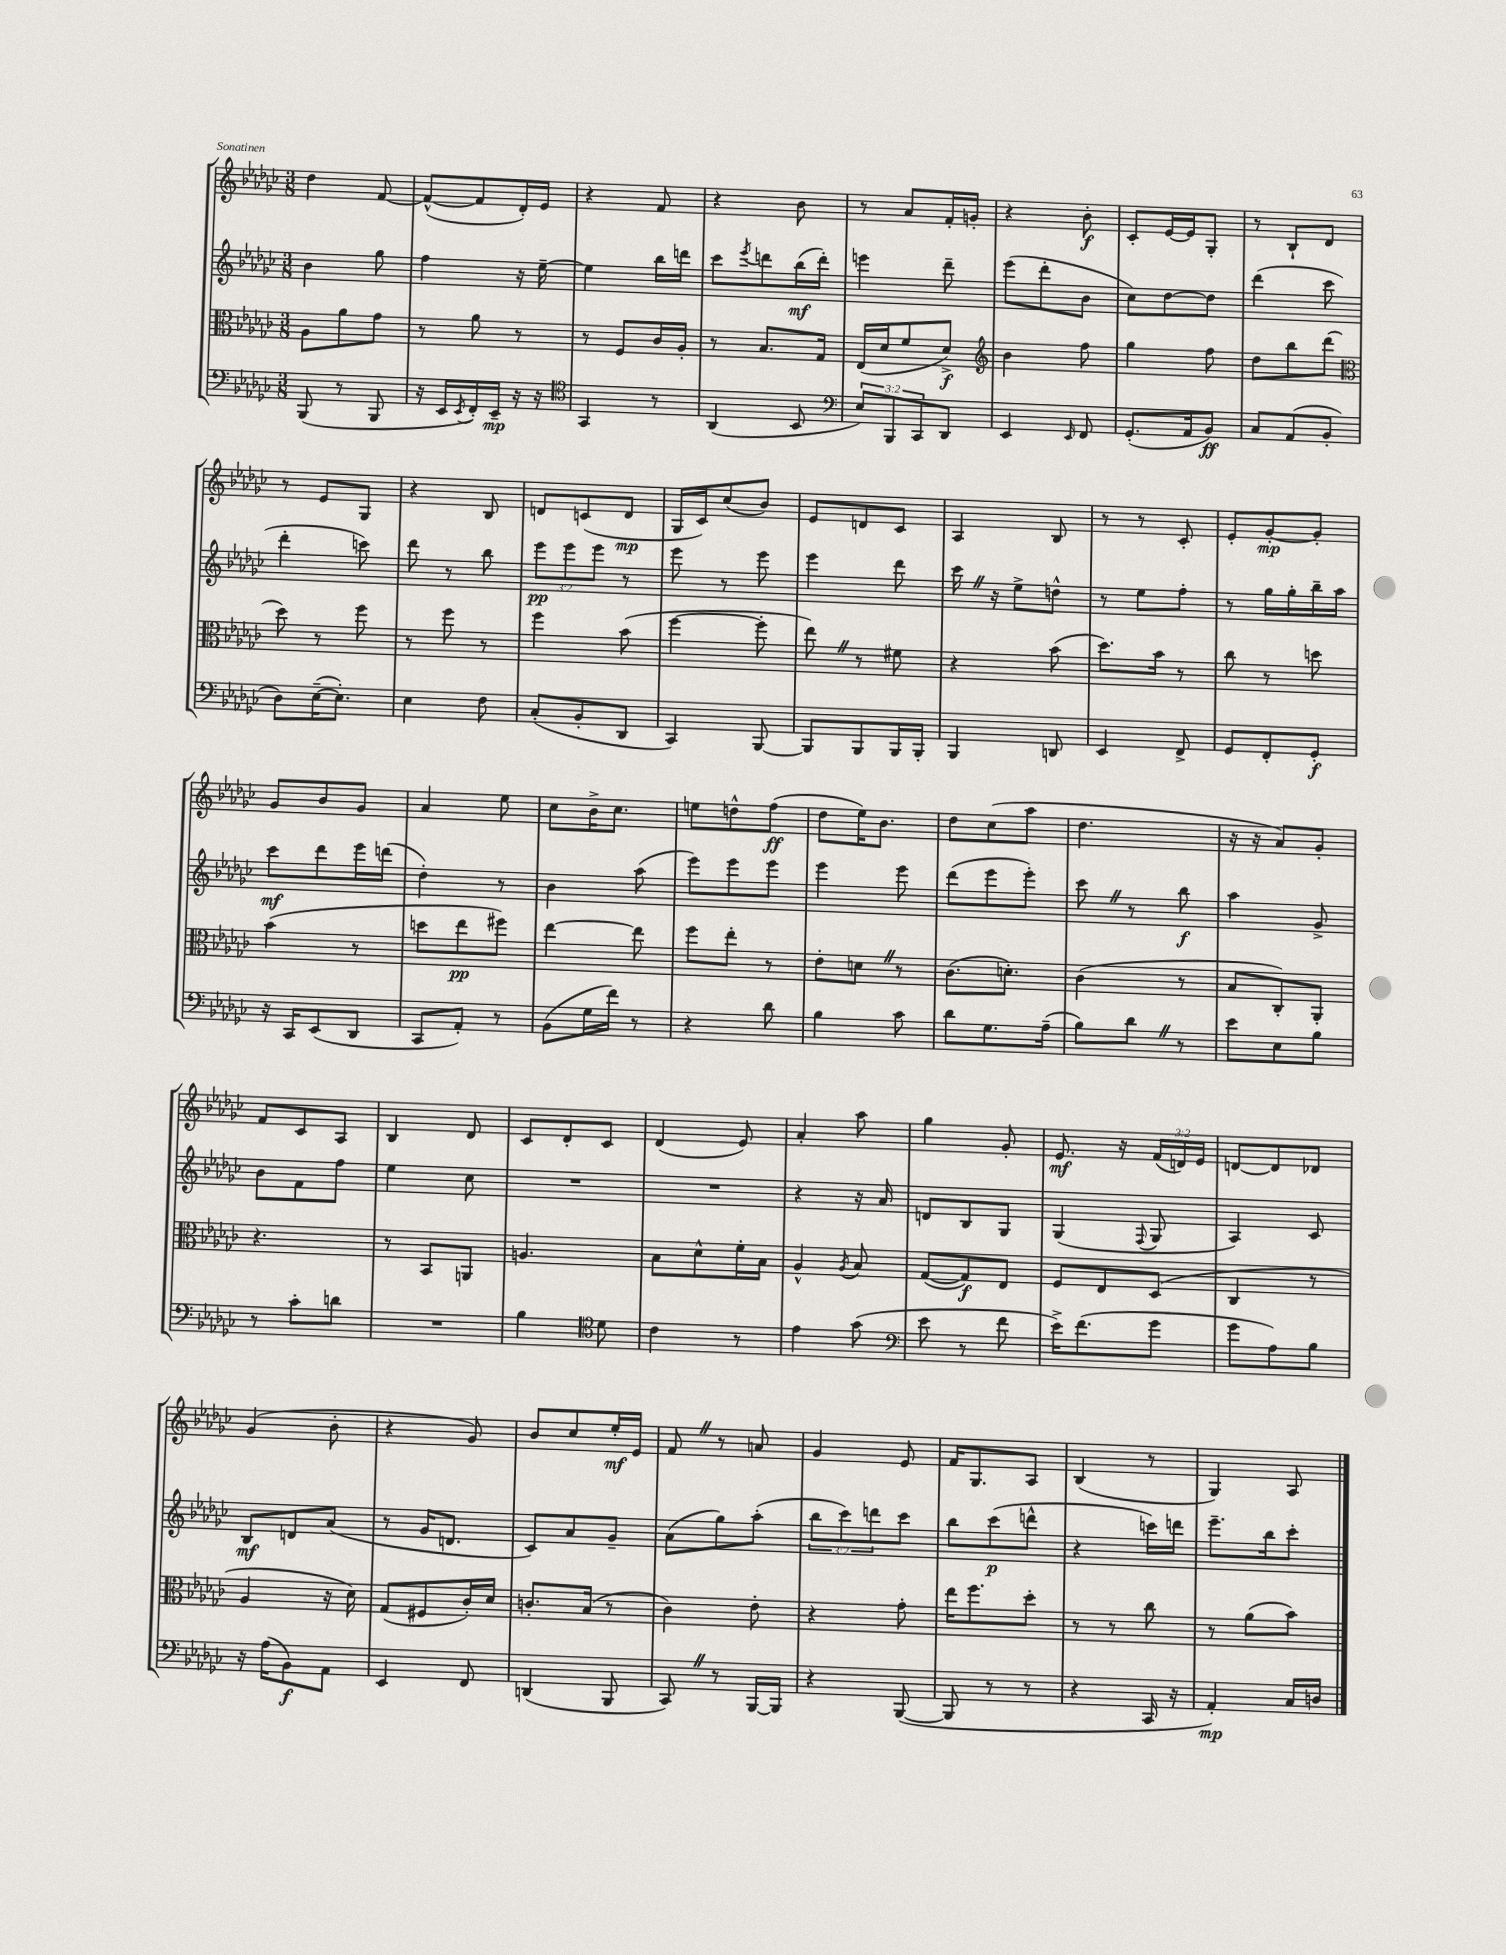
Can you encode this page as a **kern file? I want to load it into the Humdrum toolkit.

**kern	**kern	**kern	**kern
*staff4	*staff3	*staff2	*staff1
*clefF4	*clefC3	*clefG2	*clefG2
*k[b-e-a-d-g-c-]	*k[b-e-a-d-g-c-]	*k[b-e-a-d-g-c-]	*k[b-e-a-d-g-c-]
*M3/8	*M3/8	*M3/8	*M3/8
(8BBB-	8A-	4b-	4dd-
8r	8a-	.	.
8BBB-	8g-	8gg-	[8f
=	=	=	=
16r	8r	4ff	(8f^^_
16EE-	.	.	.
8qEE-	.	.	.
16FF')	8a-	.	8f]
16EE-~	.	.	.
16r	8r	16r	16d-')
16r	.	[16ee-~	16e-
=	=	=	=
*clefC4	*	*	*
4GG-	8r	4ee-]	4r
.	8F	.	.
8r	16c-	16bb-	8f
.	16A-'	16ddd	.
=	=	=	=
(4AA-	8r	8ccc-	4r
.	.	8qeee-	.
.	8.B-	8ddd	.
8BB-	.	(16bb-	8b-
.	16G-	16ddd')	.
=	=	=	=
*clefF4	*	*	*
12E-)	(16E-	4eee	8r
.	16d-	.	.
12BBB-	.	.	.
.	8f	.	8a-
12CC-	.	.	.
8DD-	8d-^)	8ddd-~	16f'
.	.	.	16g'
=	=	=	=
*	*clefG2	*	*
4EE-	4b-	(8eee-	4r
.	.	8ddd-'	.
16qqEE-	.	.	.
8FF	8ff	8b-	8b-'
=	=	=	=
(8.GG-'	4gg-	8cc-)	8c-'
.	.	[8dd-	[16e-
16AA-	.	.	16e-]
8BB-)	8ff	8dd-]	8G-'
=	=	=	=
8C-	8dd-	(4ddd-	8r
(8AA-	8bb-	.	8B-`
8BB-'	(8ddd-	8ccc-	8d-
=	=	=	=
*	*clefC3	*	*
8D-)	8dd-)	4ddd-'	8r
([16E-~	8r	.	8e-
8.E-'])	.	.	.
.	8ff	8ccc)	8G-
=	=	=	=
4E-	8r	8ddd-	4r
.	8ff	8r	.
8F	8r	8bb-	8B-
=	=	=	=
(8C-'	4ff	12eee-	8d
.	.	12eee-	.
8BB-'	.	.	(8c
.	.	12eee-	.
8DD-	(8b-	8r	8d
=	=	=	=
4CC-)	[4ff	8eee-	16G-
.	.	.	16c-)
.	.	8r	(8cc-
[8BBB-	8ff']	8eee-	8b-)
=	=	=	=
8BBB-]	8ee-)	4eee-	8e-
8BBB-	8r	.	8d
16BBB-	8f#	8ddd-	8c-
16BBB-'	.	.	.
=	=	=	=
4BBB-	4r	16ccc-	4A-
.	.	16r	.
.	.	8ee-^	.
8DD	(8b-	8dd^^	8B-
=	=	=	=
4EE-	8.dd-)	8r	8r
.	.	8ee-	8r
.	16b-	.	.
8FF^	8r	8ff'	8c-'
=	=	=	=
8GG-	8cc-	8r	8e-'
8FF'	8r	16gg-	[8g-'
.	.	16gg-'	.
8GG-'	8dd	16bb-~	8g-']
.	.	16aa-	.
=	=	=	=
16r	(4b-	8ccc-	8g-
16CC-	.	.	.
(8EE-	.	8ddd-	8b-
8DD-	8r	16eee-	8g-
.	.	(16ddd	.
=	=	=	=
8CC-	8dd	4dd-')	4a-
8AA-')	8ee-	.	.
8r	8ff#)	8r	8ee-
=	=	=	=
(8BB-	[4ee-	4b-	8cc-
16G-	.	.	16b-^
16f)	.	.	8.cc-
8r	8ee-]	(8aa-	.
=	=	=	=
4r	8ff	8eee-)	8ee
.	8ee-'	8eee-	8dd^^
8d-	8r	8eee-	(8ff
=	=	=	=
4B-	8e-'	4eee-	8dd-
.	8d	.	16ee-)
.	.	.	8.b-
8c-	8r	8eee-	.
=	=	=	=
8d-	(8.c-	(8ddd-	8dd-
8.G-	.	8eee-	(8cc-
.	8.d')	.	.
.	.	8eee-')	8aa-
(16A-~	.	.	.
=	=	=	=
8B-)	(4c-	8ccc-	4.dd-
8d-	.	8r	.
8r	8r	8bb-	.
=	=	=	=
8e-	8B-	4aa-	16r
.	.	.	16r
8E-	8C-')	.	8a-)
8B-	8AA-'	8g-^	8g-'
=	=	=	=
8r	4.r	8b-	8f
8c-'	.	8f	8c-
8d	.	8ff	8A-
=	=	=	=
4.r	8r	4ee-	4B-
.	8BB-	.	.
.	8AA	8cc-	8d-
=	=	=	=
4B-	4.A	4.r	8c-
.	.	.	8d-'
*clefC4	*	*	*
8d-	.	.	8c-
=	=	=	=
4c-	8B-	4.r	(4d-
.	8d-^^	.	.
8r	16f'	.	8e-)
.	16B-	.	.
=	=	=	=
4e-	4A-^^	4r	4a-'
.	8qA-	.	.
(8g-	8B-	16r	8aa-
.	.	16a-	.
=	=	=	=
*clefF4	*	*	*
8e-	([8G-	8d	4gg-
8r	8G-])	8B-	.
8f	8E-	8G-	8g-'
=	=	=	=
16e-^)	8F	(4G-	8.e-
(8.f	.	.	.
.	8E-	.	.
.	.	.	16r
.	.	8qqF	.
8g-	(8D-	8G-	(24f
.	.	.	24d)
.	.	.	24e-
=	=	=	=
8g-	4C-	4A-)	[8d
8A-)	.	.	8d]
8B-	8r	8c-	8d-
=	=	=	=
16r	4A-	8B-	(4g-
(16A-	.	.	.
8BB-)	.	8d	.
8AA-	16r	(8a-	8b-'
.	16d-)	.	.
=	=	=	=
4EE-	(8G-	8r	4r
.	8F#	16g-	.
.	.	8.d	.
8FF	16c-')	.	8g-)
.	16d-	.	.
=	=	=	=
(4DD	8.c'	8c-)	8b-
.	.	8a-	8cc-
.	(16B-	.	.
8BBB-	8r	8g-~	16ee-'
.	.	.	16e-
=	=	=	=
8CC-)	4c-)	(8a-	8f
8r	.	8gg-)	8r
[16BBB-	8e-'	(8aa-'	8a
16BBB-]	.	.	.
=	=	=	=
4r	4r	12bb-	4g-
.	.	12ccc-)	.
.	.	12ddd	.
([8BBB-	8g-'	8ccc-	8e-
=	=	=	=
8BBB-]	16ee-	8bb-	16f
.	8.ff	.	8.G-
8r	.	(8ccc-	.
8r	8dd-'	8ddd^^	8A-
=	=	=	=
4r	8r	4r	(4B-
.	8r	.	.
16CC-	8cc-	16ccc)	8r
16r	.	16ddd	.
=	=	=	=
4AA-')	8r	8.eee-~	4G-)
.	(8a-	.	.
.	.	16bb-	.
16C-	8b-)	8ccc-'	8A-
16D	.	.	.
==	==	==	==
*-	*-	*-	*-
